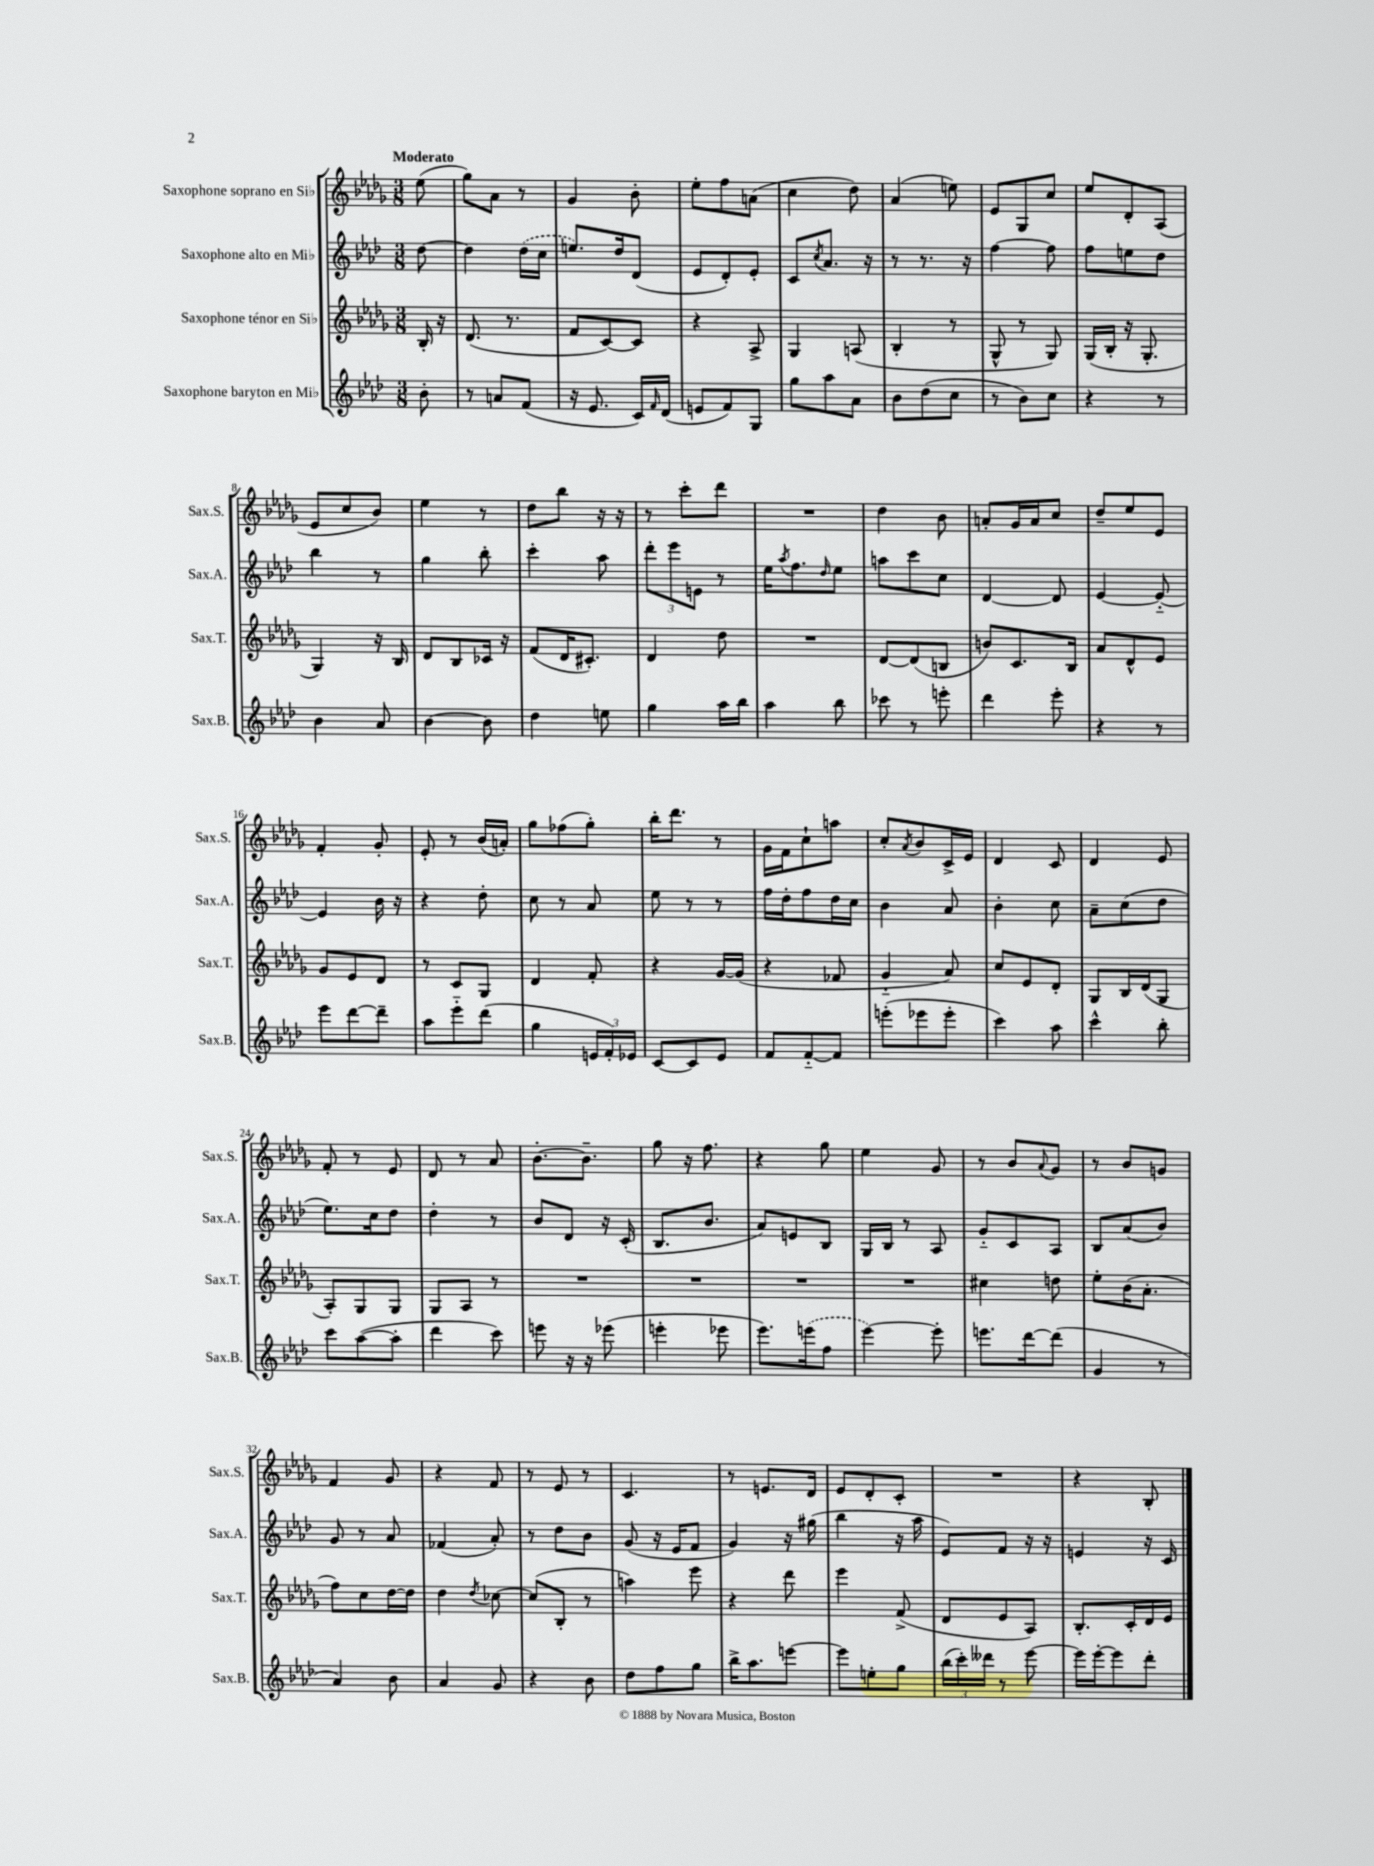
<<
\new StaffGroup <<
\new Staff = "s0" \with { instrumentName = "Saxophone soprano en Sib" shortInstrumentName = "Sax.S." } {
    \clef treble \key des \major \numericTimeSignature \time 3/8 \partial 8 \tempo "Moderato"
    ees''8( |
    ges''8) aes'8 r8 |
    ges'4 bes'8-. |
    ees''8-. f''8 a'8( |
    c''4 des''8) |
    aes'4( e''8) |
    ees'8 ges8 c''8 |
    ees''8 des'8-. aes8( |
    ees'8 c''8 bes'8) |
    ees''4 r8 |
    des''8 bes''8 r16 r16 |
    r8 c'''8-. des'''8 |
    R4. |
    des''4 bes'8 |
    a'8-. ges'16 a'16 c''8 |
    des''8-- ees''8 ees'8 |
    f'4-. ges'8-. |
    ees'8-. r8 bes'16( a'16-.) |
    ges''8 fes''8( ges''8-.) |
    bes''16-. des'''8. r8 |
    ges'16 f'16 c''8-! a''8 |
    c''8-. \acciaccatura { aes'8 } bes'8 c'16-> ees'16 |
    des'4 c'8 |
    des'4 ees'8 |
    f'8-. r8 ees'8 |
    des'8 r8 aes'8 |
    bes'8.~-. bes'8.-- |
    ges''8 r16 f''8. |
    r4 ges''8 |
    ees''4 ges'8 |
    r8 bes'8 \appoggiatura { aes'8 } ges'8 |
    r8 bes'8 g'8 |
    f'4 ges'8 |
    r4 f'8 |
    r8 ees'8 r8 |
    c'4. |
    r8 e'8. des'16 |
    ees'8 des'8-. c'8-. |
    R4. |
    r4 bes8-. \bar "|." |
}
\new Staff = "s1" \with { instrumentName = "Saxophone alto en Mib" shortInstrumentName = "Sax.A." } {
    \clef treble \key aes \major \numericTimeSignature \time 3/8 \partial 8
    des''8~ |
    des''4 \once \slurDashed des''16( c''16 |
    e''8.) des''16 des'8( |
    ees'8 des'8-.) ees'8-. |
    c'8 \acciaccatura { c''8 } aes'8. r16 |
    r8 r8. r16 |
    f''4~ f''8 |
    f''8 e''8 des''8 |
    bes''4 r8 |
    g''4 bes''8-. |
    c'''4-. aes''8 |
    \tuplet 3/2 { des'''8-. ees'''8 e'8 } r8 |
    ees''16 \acciaccatura { aes''8 } f''8. \grace { des''16 } ees''8 |
    a''8 c'''8 c''8 |
    des'4~ des'8 |
    ees'4~ ees'8~-_ |
    ees'4 bes'16 r16 |
    r4 des''8-. |
    c''8 r8 aes'8 |
    ees''8 r8 r8 |
    f''16 des''16-. f''8 des''16 c''16 |
    bes'4 aes'8 |
    bes'4-. c''8 |
    aes'8-- c''8( des''8 |
    ees''8.) c''16 des''8 |
    des''4-. r8 |
    bes'8 des'8 r16 c'16-.( |
    bes8. bes'8. |
    aes'8) e'8 bes8 |
    g16 bes16 r8 aes8 |
    g'8-_ c'8 aes8 |
    bes8 aes'8( bes'8) |
    g'8 r8 aes'8 |
    fes'4( aes'8-.) |
    r8 des''8 bes'8 |
    g'8( r16 ees'16 f'8 |
    g'4) r16 gis''16( |
    bes''4 r16 aes''16 |
    ees'8) f'8 r16 r16 |
    e'4 r16 c'16 \bar "|." |
}
\new Staff = "s2" \with { instrumentName = "Saxophone ténor en Sib" shortInstrumentName = "Sax.T." } {
    \clef treble \key des \major \numericTimeSignature \time 3/8 \partial 8
    bes16-. r16 |
    des'8.( r8. |
    f'8 c'8~) c'8 |
    r4 aes8-> |
    ges4 a8( |
    bes4-. r8 |
    ges8-^ r8 ges8) |
    ges16( bes16-. r16 ges8.-. |
    ges4) r16 bes16 |
    des'8 bes8 ces'16 r16 |
    f'8( des'16 cis'8.-.) |
    des'4 des''8 |
    R4. |
    des'8~ des'8( b8 |
    b'8) c'8. bes16 |
    aes'8 des'8-^ ees'8 |
    ges'8 ees'8 des'8 |
    r8 c'8 ges8 |
    des'4 f'8-. |
    r4 ges'16~ ges'16( |
    r4 fes'8 |
    ges'4-_ aes'8) |
    c''8 ees'8 des'8-. |
    ges8 bes16 des'16( ges8 |
    aes8-.) ges8 ges8 |
    ges8 aes8 r8 |
    R4. |
    R4. |
    R4. |
    R4. |
    cis''4 d''8 |
    ees''8-. bes'16( aes'8.-. |
    f''8) c''8 des''16~ des''16 |
    des''4 \acciaccatura { des''8 } ces''8~ |
    ces''8( bes8-. r8 |
    a''4) ees'''8 |
    r4 des'''8 |
    ees'''4 f'8->( |
    des'8 ees'8 aes8) |
    bes8.-. c'16-. des'16 ees'16 \bar "|." |
}
\new Staff = "s3" \with { instrumentName = "Saxophone baryton en Mib" shortInstrumentName = "Sax.B." } {
    \clef treble \key aes \major \numericTimeSignature \time 3/8 \partial 8
    bes'8-. |
    r8 a'8 f'8( |
    r16 ees'8. c'16) \grace { f'16 } des'16( |
    e'8 f'8) g8 |
    g''8 aes''8 aes'8 |
    bes'8 des''8( c''8 |
    r8 bes'8) c''8 |
    r4 r8 |
    bes'4 aes'8 |
    bes'4~ bes'8 |
    des''4 e''8 |
    g''4 aes''16 bes''16 |
    aes''4 bes''8 |
    ces'''8 r8 e'''8-. |
    des'''4 ees'''8-. |
    r4 r8 |
    ees'''8 des'''8~ des'''8-- |
    aes''8 ees'''8-_ des'''8( |
    g''4 \tuplet 3/2 { e'16 f'16-.) ees'16 } |
    c'8~ c'8 ees'8 |
    f'8 f'8~-_ f'8 |
    e'''8-.( ees'''8 ees'''8-. |
    c'''4) aes''8 |
    c'''4-^ bes''8-. |
    c'''8 aes''8~( aes''8-. |
    des'''4 c'''8) |
    e'''8 r16 r16 ees'''8( |
    e'''4-. ees'''8 |
    ees'''8.) \once \slurDashed e'''16( f''8 |
    ees'''4~) ees'''8-. |
    e'''8. des'''16~ des'''8( |
    g'4 r8 |
    aes'4) bes'8 |
    aes'4 g'8 |
    r4 bes'8 |
    des''8 f''8 g''8 |
    bes''16-> aes''8. e'''8~ |
    e'''8 e''8-. g''8 |
    \tuplet 3/2 { bes''16( c'''16-.) deses'''16 } r8 ees'''8~ |
    ees'''16 ees'''16~-. ees'''8 des'''8-. \bar "|." |
}
>>
>>
